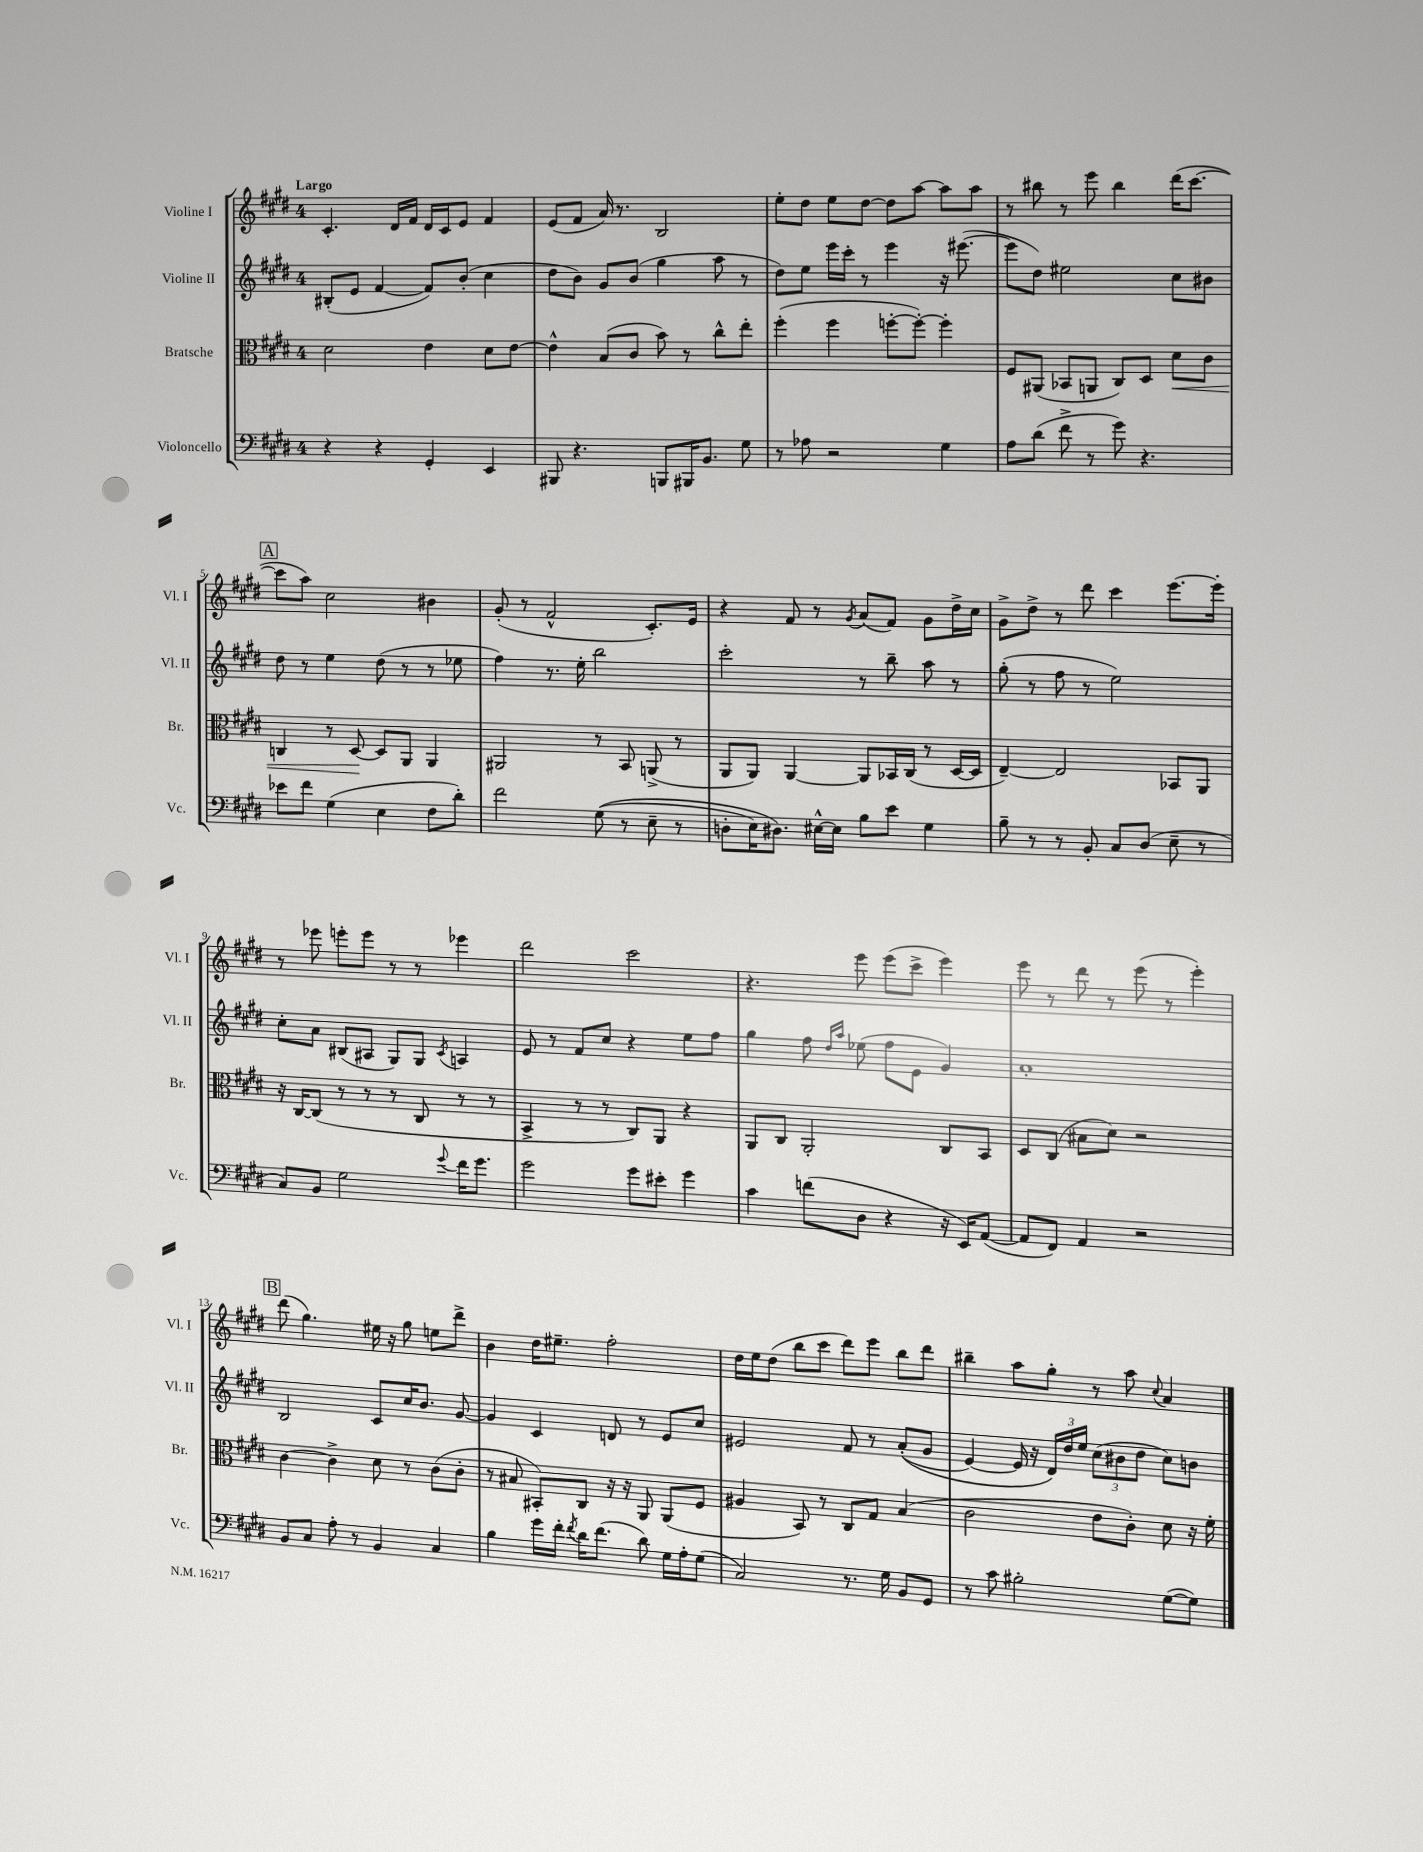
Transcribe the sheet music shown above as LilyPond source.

<<
\new StaffGroup <<
\new Staff = "s0" \with { instrumentName = "Violine I" shortInstrumentName = "Vl. I" } {
    \clef treble \key e \major \once \override Staff.TimeSignature.style = #'single-digit \time 4/4 \tempo "Largo"
    \autoBeamOff cis'4.-. dis'16[ fis'16] dis'16[ cis'16 e'8] fis'4 |
    e'8[( fis'8] a'16) r8. b2 |
    e''8[-. dis''8] e''8[ dis''8]~ dis''8[ a''8]~ a''8[ a''8] |
    r8 bis''8 r8 e'''8 bis''4 dis'''16[( cis'''8.]~ |
    \mark \markup { \box "A" } cis'''8[ a''8]) cis''2 bis'4 |
    gis'8-.( r8 fis'2-^ cis'8.[-.) e'16] |
    r4 fis'8 r8 \acciaccatura { gis'8 } a'8[( fis'8]) gis'8[ dis''16-> cis''16] |
    gis'8[-> dis''8]-> r8 dis'''8 cis'''4 e'''8.[~ e'''16]-. |
    r8 ees'''8 e'''8[-. e'''8] r8 r8 ees'''4 |
    dis'''2 cis'''2 |
    r4. e'''8 e'''8[( cis'''8]-> e'''4) |
    e'''8 r8 dis'''8 r8 e'''8( r8 e'''4-.) |
    \mark \markup { \box "B" } dis'''8( gis''4.) eis''16 r16 gis''8 e''8[ dis'''8]-> |
    b'4 dis''16[ eis''8.]-- fis''2-. |
    dis''16[ e''16 dis''8]( b''8[ cis'''8] dis'''8[) e'''8] b''8[ dis'''8] |
    bis''4-- a''8[ gis''8]-. r8 a''8 \appoggiatura { cis''8 } a'4 \bar "|." |
}
\new Staff = "s1" \with { instrumentName = "Violine II" shortInstrumentName = "Vl. II" } {
    \clef treble \key e \major \once \override Staff.TimeSignature.style = #'single-digit \time 4/4
    \autoBeamOff bis8[-.( e'8] fis'4~ fis'8[) b'8]-.( cis''4 |
    dis''8[ b'8]) gis'8[ b'8]( gis''4 a''8 r8 |
    dis''8[) e''8] e'''16[ cis'''16]-. r8 e'''4 r16 eis'''8.~( |
    eis'''8[ dis''8]) eis''2 cis''8[ bis'8] |
    \mark \markup { \box "A" } dis''8 r8 e''4 dis''8( r8 r8 ees''8 |
    fis''4) r8. e''16-. b''2 |
    cis'''2-. r8 b''8-- a''8 r8 |
    gis''8-.( r8 fis''8 r8 e''2) |
    cis''8[-. a'8] bis8[( ais8] gis8[) gis8] \acciaccatura { cis'8 } a4 |
    e'8 r8 fis'8[ cis''8] r4 e''8[ fis''8] |
    gis''4 fis''8 \grace { dis''16[ a''16] } ees''8( fis''8[ e'8] gis'4) |
    a'1-. |
    \mark \markup { \box "B" } b2 cis'8[ cis''16 b'8.] gis'8~ |
    gis'4 cis'4 d'8 r8 e'8[ cis''8] |
    eis'2 fis'8 r8 a'8[-.(\( gis'8] |
    e'4~) e'16 r16 \tuplet 3/2 { dis'16[\) dis''16 e''16] } \tuplet 3/2 { cis''8[( bis'8 dis''8] } cis''8[) b'8] \bar "|." |
}
\new Staff = "s2" \with { instrumentName = "Bratsche" shortInstrumentName = "Br." } {
    \clef alto \key e \major \once \override Staff.TimeSignature.style = #'single-digit \time 4/4
    \autoBeamOff dis'2 e'4 dis'8[ e'8]~ |
    e'4-^ b8[( cis'8] b'8) r8 cis''8[-^ e''8]-. |
    fis''4-.( fis''4 f''8[~-. f''8]~-.) f''4-. |
    fis8[ ais,8]( bes,8[ a,8] cis8[) dis8] dis'8[\< cis'8] |
    \mark \markup { \box "A" } c4 r8 dis8~\! dis8[ a,8] a,4 |
    ais,2 r8 b,8 a,8->( r8 |
    a,8[ a,8]) a,4~ a,8[ bes,16 cis16]( r8 dis16[~ dis16] |
    e4~--) e2 bes,8[ a,8] |
    r16 cis16[~ cis8]( r8 r8 r8 cis8 r8 r8 |
    b,4-> r8 r8 cis8[) a,8] r4 |
    a,8[ cis8] a,2-. cis8[ b,8] |
    dis8[ cis8]( bis8[ dis'8]) r2 |
    \mark \markup { \box "B" } cis'4~ cis'4-> dis'8 r8 cis'8[( cis'8]-. |
    r8 bis8 bis,8[-.) cis8] r16 r16 a,8 a,8[( fis8] |
    ais4 b,8) r8 cis8[ gis8] b4( |
    cis'2 e'8[ cis'8]-.) dis'8 r16 fis'16-. \bar "|." |
}
\new Staff = "s3" \with { instrumentName = "Violoncello" shortInstrumentName = "Vc." } {
    \clef bass \key e \major \once \override Staff.TimeSignature.style = #'single-digit \time 4/4
    \autoBeamOff r4 r4 gis,4-. e,4 |
    bis,,8 r4. b,,8[ bis,,16 b,8.] gis8 |
    r8 aes8 r2 gis4 |
    a8[ dis'8]( fis'8-> r8 gis'8) r4. |
    \mark \markup { \box "A" } ees'8[ fis'8] gis4( e4 fis8[ dis'8]-.) |
    fis'2 gis8(\( r8 e8-- r8 |
    d8[-. e16) dis8.]\) eis16[~-^ eis16] b8[ e'8] gis4 |
    b8-- r8 r8 b,8-. cis8[ dis8]( e8-- r8 |
    cis8[) b,8] gis2 \appoggiatura { gis'8 } fis'16[ gis'8.] |
    gis'2 gis'8[ eis'8]-. gis'4 |
    cis'4 f'8[( dis8] r4 r16 e,16[) a,8]~( |
    a,8[ fis,8]) a,4 r2 |
    \mark \markup { \box "B" } b,8[ cis8] a8-. r8 b,4 cis4 |
    b4 gis'16[ fis'16]-. \acciaccatura { fis'8 } dis'16[ fis'8.]( dis'8) gis16[ a16-. gis8]( |
    cis2) r8. gis16 b,8[ gis,8] |
    r8 cis'8 bis2-. gis8[~( gis8]) \bar "|." |
}
>>
>>
